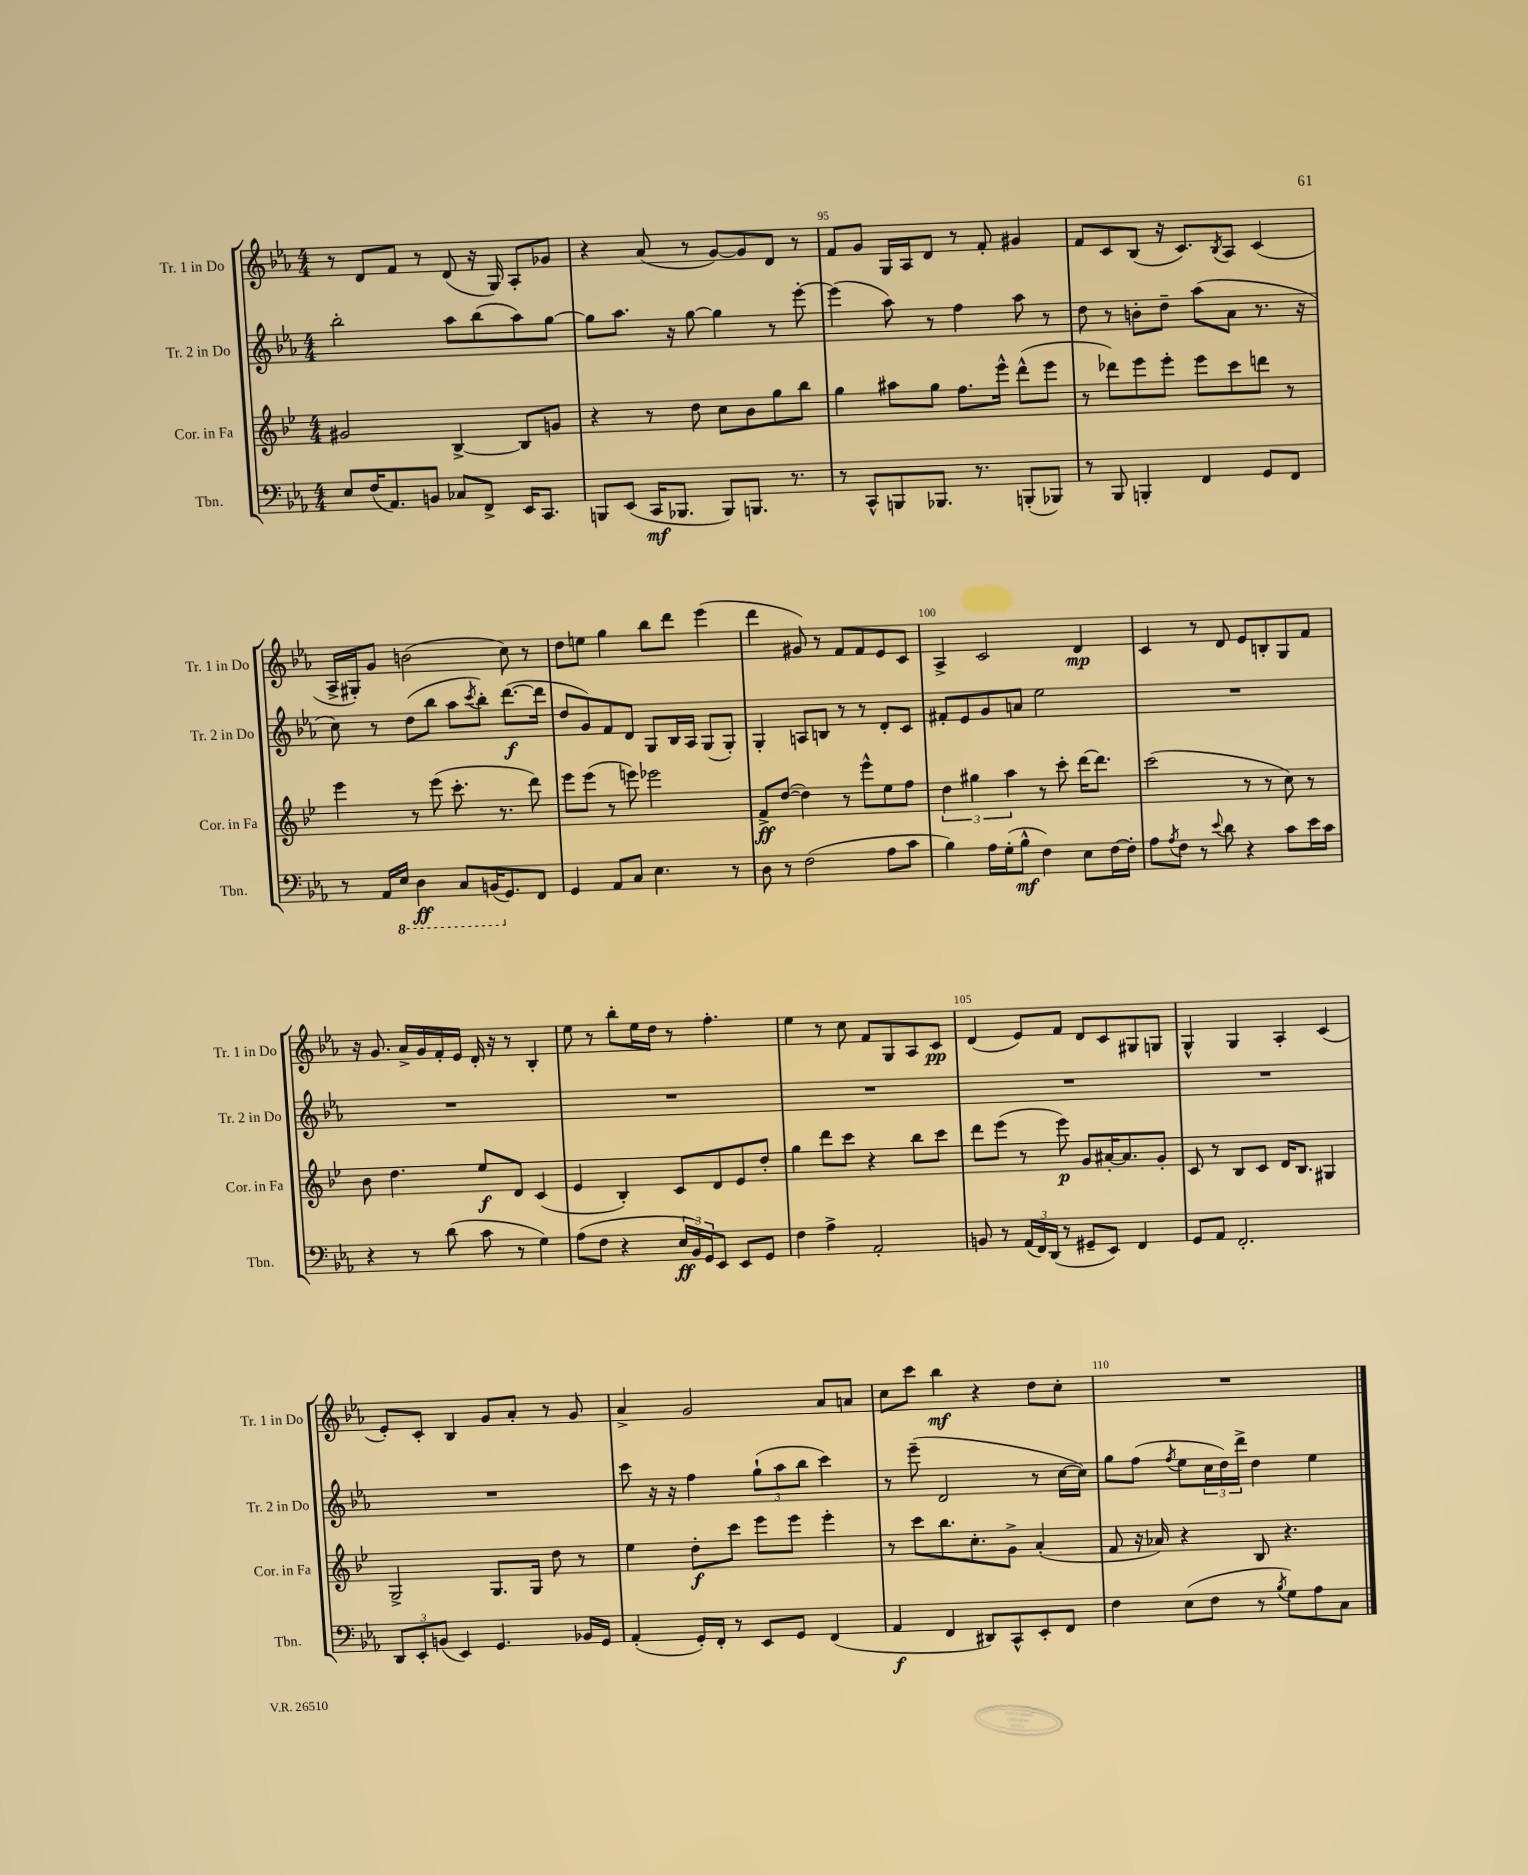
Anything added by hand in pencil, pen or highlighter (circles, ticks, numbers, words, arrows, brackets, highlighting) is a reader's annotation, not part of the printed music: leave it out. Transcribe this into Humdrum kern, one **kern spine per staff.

**kern	**dynam	**kern	**dynam	**kern	**dynam	**kern	**dynam
*part4	*part4	*part3	*part3	*part2	*part2	*part1	*part1
*staff4	*staff4	*staff3	*staff3	*staff2	*staff2	*staff1	*staff1
*I"Tbn.	*	*I"Cor. in Fa	*	*I"Tr. 2 in Do	*	*I"Tr. 1 in Do	*
*I'Tbn.	*	*I'Cor. in Fa	*	*I'Tr. 2 in Do	*	*I'Tr. 1 in Do	*
*clefF4	*	*clefG2	*	*clefG2	*	*clefG2	*
*k[b-e-a-]	*	*k[b-e-]	*	*k[b-e-a-]	*	*k[b-e-a-]	*
*M4/4	*	*M4/4	*	*M4/4	*	*M4/4	*
=93	=93	=93	=93	=93	=93	=93	=93
8E-/L	.	2g#X/	.	2bb-'\	.	8r	.
(16F/K	.	.	.	.	.	8d/L	.
8.AA-/)	.	.	.	.	.	.	.
.	.	.	.	.	.	8f/J	.
8BBn/J	.	.	.	.	.	8r	.
8C-X/L	.	[4B-^/	.	8aa-\L	.	(8d/	.
8FF^/J	.	.	.	(8bb-\	.	16r	.
.	.	.	.	.	.	16G/)	.
16EE-/KL	.	8B-/L]	.	8aa-\)	.	8A-'/L	.
8.CC/J	.	.	.	.	.	.	.
.	.	8gn/J	.	[8gg\J	.	8g-X/J	.
=94	=94	=94	=94	=94	=94	=94	=94
8BBBn/L	.	4r	.	8gg\L]	.	4r	.
(8EE-/J	.	.	.	8.aa-\J	.	.	.
16CC/KL	mf	8r	.	.	.	(8a-/	.
8.BBB-X/J	.	.	.	16r	.	.	.
.	.	8dd\	.	[8gg\	.	8r	.
8BBB-/L)	.	8cc\L	.	4gg\]	.	[8g/L)	.
8.BBBn/J	.	8b-\	.	.	.	8g/]	.
.	.	8gg\	.	8r	.	8d/J	.
8.r	.	.	.	.	.	.	.
.	.	8bb-\J	.	[8eee-'\	.	8r	.
=95	=95	=95	=95	=95	=95	=95	=95
8r	.	4gg\	.	(4eee-\]	.	8f/L	.
8CC^^/L	.	.	.	.	.	8g/J	.
8BBBn/	.	8aa#X\L	.	8aa-\)	.	16G/LL	.
.	.	.	.	.	.	16A-/J	.
8.BBB-X/J	.	8gg\J	.	8r	.	8d/J	.
.	.	8.ff\L	.	4ff\	.	8r	.
8.r	.	.	.	.	.	.	.
.	.	.	.	.	.	8f'/	.
.	.	16eee-^^\Jk	.	.	.	.	.
(8BBBn'/L	.	(8ddd^^\L	.	8aa-\	.	4g#X/	.
8BBB-X/J)	.	8eee-\J	.	8r	.	.	.
=96	=96	=96	=96	=96	=96	=96	=96
8r	.	8r	.	8dd\	.	8f/L	.
8BBB-/	.	8ddd-X\L)	.	8r	.	8c/	.
4BBBn'/	.	8eee-\	.	8bn'\L	.	(8B-/J	.
.	.	8eee-'\J	.	8dd~\J	.	16r	.
.	.	.	.	.	.	8.c/L)	.
4FF/	.	8eee-\L	.	(8aa-\L	.	.	.
.	.	.	.	.	.	8qB-/	.
.	.	8ccc\	.	8a-\J	.	8A-/J	.
8GG/L	.	8dddn\J	.	8.r	.	(4c/	.
8FF/J	.	8r	.	.	.	.	.
.	.	.	.	16r	.	.	.
!!LO:LB:g=z
=97	=97	=97	=97	=97	=97	=97	=97
8r	.	4eee-\	.	8cc\)	.	16A-^/LL	.
.	.	.	.	.	.	16G#X'/J)	.
16AA-/LL	.	.	.	8r	.	8g/J	.
*8ba	*	*	*	*	*	*	*
16EE-/JJ	.	.	.	.	.	.	.
4DD\	ff	8r	.	(8dd\L	.	(2bn\	.
.	.	(8eee-\	.	8bb-\J	.	.	.
8CC/L	.	8.ccc'\	.	8aa-\L	.	.	.
.	.	.	.	8qccc/	.	.	.
(16BBBn/K	.	.	.	8bb-'\J)	.	.	.
*X8ba	*	*	*	*	*	*	*
8.GG/)	.	8.r	.	.	.	.	.
.	.	.	.	([8.ddd\L	f	8cc\)	.
8FF/J	.	8ddd\)	.	.	.	8r	.
.	.	.	.	16ddd\Jk]	.	.	.
=98	=98	=98	=98	=98	=98	=98	=98
4GG/	.	8eee-\L	.	8dd/L	.	8dd\L	.
.	.	(8eee-\J	.	8g/)	.	8een\J	.
8AA-/L	.	8r	.	8f/	.	4gg\	.
8C/J	.	8eeen\)	.	8d/J	.	.	.
4.E-\	.	2eee-X\	.	8G/L	.	8bb-\L	.
.	.	.	.	16B-/L	.	8ddd\J	.
.	.	.	.	16A-/JJ	.	.	.
.	.	.	.	(8G/L	.	(4eee-\	.
8r	.	.	.	8G'/J)	.	.	.
=99	=99	=99	=99	=99	=99	=99	=99
8D\	.	8f^/L	ff	4G'/	.	4ddd\	.
8r	.	([8dd/J	.	.	.	.	.
(2F\	.	4dd\])	.	8An/L	.	8g#X/)	.
.	.	.	.	8Bn/J	.	8r	.
.	.	8r	.	8r	.	8f/L	.
.	.	8eee-^^\L	.	8r	.	8f/	.
8A-\L	.	8ee-\	.	8d'/L	.	8e-/	.
8c\J	.	8ff\J	.	8c/J	.	8c/J	.
=100	=100	=100	=100	=100	=100	=100	=100
4B-\)	.	6dd\	.	8f#X'/L	.	4A-^/	.
.	.	.	.	8e-/	.	.	.
.	.	6gg#X\	.	.	.	.	.
16A-\LL	.	.	.	8g/	.	2c/	.
(16G'\J	.	.	.	.	.	.	.
.	.	6aa\	.	.	.	.	.
8B-^^\J	mf	.	.	8an/J	.	.	.
4F\)	.	8r	.	2ee-\	.	.	.
.	.	8ccc'\	.	.	.	.	.
8E-\L	.	[16ddd\KL	.	.	.	4d/	mp
.	.	8.ddd\J]	.	.	.	.	.
[16F\L	.	.	.	.	.	.	.
16F'\JJ]	.	.	.	.	.	.	.
=101	=101	=101	=101	=101	=101	=101	=101
8A-\L	.	(2ccc\	.	1r	.	4c/	.
8qA-/	.	.	.	.	.	.	.
8F\J	.	.	.	.	.	.	.
8r	.	.	.	.	.	8r	.
8qqe-/	.	.	.	.	.	.	.
8d\	.	.	.	.	.	8d/	.
4r	.	8r	.	.	.	8e-/L	.
.	.	8r	.	.	.	8Bn'/	.
8c\L	.	8cc\)	.	.	.	8G/	.
16e-\L	.	8r	.	.	.	8f/J	.
16c\JJ	.	.	.	.	.	.	.
!!LO:LB:g=z
=102	=102	=102	=102	=102	=102	=102	=102
4r	.	8b-\	.	1r	.	16r	.
.	.	.	.	.	.	8.g/	.
.	.	4.dd\	.	.	.	.	.
8r	.	.	.	.	.	16a-^/LL	.
.	.	.	.	.	.	16g/	.
(8d\	.	.	.	.	.	16f'/	.
.	.	.	.	.	.	16e-/JJ	.
8c\	.	8ee-/L	f	.	.	16d'/	.
.	.	.	.	.	.	16r	.
8r	.	8d/J	.	.	.	8r	.
4G\)	.	(4c/	.	.	.	4B-'/	.
=103	=103	=103	=103	=103	=103	=103	=103
(8A-\L	.	4e-/	.	1r	.	8ee-\	.
8F\J	.	.	.	.	.	8r	.
4r	.	4B-'/)	.	.	.	8bb-'\L	.
.	.	.	.	.	.	16ee-\L	.
.	.	.	.	.	.	16dd\JJ	.
24E-/LL	ff	8c/L	.	.	.	8r	.
24BB-/)	.	.	.	.	.	.	.
24GG/J	.	.	.	.	.	.	.
8EE-/J	.	8d/	.	.	.	4.ff'\	.
8EE-/L	.	8e-/	.	.	.	.	.
8GG/J	.	8dd'/J	.	.	.	.	.
=104	=104	=104	=104	=104	=104	=104	=104
4F\	.	4gg\	.	1r	.	4ee-\	.
4A-^\	.	8ddd\L	.	.	.	8r	.
.	.	8ccc\J	.	.	.	8cc\	.
2AA-'/	.	4r	.	.	.	8f/L	.
.	.	.	.	.	.	8G/	.
.	.	8bb-\L	.	.	.	8A-/	.
.	.	8ccc\J	.	.	.	8c/J	pp
=105	=105	=105	=105	=105	=105	=105	=105
8BBn/	.	8ddd\L	.	1r	.	(4d/	.
8r	.	(8eee-\J	.	.	.	.	.
(24AA-/LL	.	8r	.	.	.	8e-/L)	.
24FF/)	.	.	.	.	.	.	.
(24DD/JJ	.	.	.	.	.	.	.
8r	.	8eee-\)	p	.	.	8f/J	.
8GG#X~/L	.	8g/L	.	.	.	8d/L	.
8EE-/J)	.	[16a#X'/K	.	.	.	8c/	.
.	.	8.a#/]	.	.	.	.	.
4FF/	.	.	.	.	.	8G#X/	.
.	.	8g'/J	.	.	.	8Gn/J	.
=106	=106	=106	=106	=106	=106	=106	=106
8GG/L	.	8c/	.	1r	.	4G^^/	.
8AA-/J	.	8r	.	.	.	.	.
2.FF'/	.	8B-/L	.	.	.	4G/	.
.	.	8c/J	.	.	.	.	.
.	.	16d/KL	.	.	.	4A-'/	.
.	.	8.B-/J	.	.	.	.	.
.	.	4G#X/	.	.	.	(4c/	.
!!LO:LB:g=z
=107	=107	=107	=107	=107	=107	=107	=107
12DD/L	.	2G^/	.	1r	.	8e-'/L)	.
12EE-'/	.	.	.	.	.	.	.
.	.	.	.	.	.	8c'/J	.
(12BBn/J	.	.	.	.	.	.	.
4EE-/)	.	.	.	.	.	4B-/	.
4.GG/	.	8.G/L	.	.	.	8g/L	.
.	.	.	.	.	.	8a-'/J	.
.	.	16G/Jk	.	.	.	.	.
.	.	8dd\	.	.	.	8r	.
16BB-X/LL	.	8r	.	.	.	8g/	.
16GG/JJ	.	.	.	.	.	.	.
=108	=108	=108	=108	=108	=108	=108	=108
(4AA-'/	.	4ee-\	.	8ccc\	.	4a-^/	.
.	.	.	.	16r	.	.	.
.	.	.	.	16r	.	.	.
16GG'/LL)	.	8dd'\L	f	4ff\	.	2g/	.
16FF'/JJ	.	.	.	.	.	.	.
8r	.	8ccc\J	.	.	.	.	.
8EE-/L	.	8eee-\L	.	(12gg`\L	.	.	.
.	.	.	.	12aa-\	.	.	.
8GG/J	.	8eee-\J	.	.	.	.	.
.	.	.	.	12bb-\J	.	.	.
(4FF/	.	4eee-'\	.	4ccc\)	.	8a-/L	.
.	.	.	.	.	.	8an/J	.
=109	=109	=109	=109	=109	=109	=109	=109
4AA-/	f	8r	.	8r	.	8cc\L	.
.	.	8ccc\L	.	(8eee-~\	.	8ccc\J	.
4FF/	.	8.bb-\	.	2d/	.	4bb-\	mf
.	.	8.cc'\	.	.	.	.	.
8DD#X/L)	.	.	.	.	.	4r	.
8CC^^/	.	8g^\J	.	.	.	.	.
8EE-'/	.	(4a'/	.	8r	.	8dd\L	.
8FF/J	.	.	.	[16cc\LL	.	8cc'\J	.
.	.	.	.	16cc\JJ])	.	.	.
=110	=110	=110	=110	=110	=110	=110	=110
4F\	.	8f/	.	8gg\L	.	1r	.
.	.	16r	.	(8ff\J	.	.	.
.	.	16a-X/)	.	.	.	.	.
.	.	.	.	8qff/	.	.	.
(8E-\L	.	4r	.	8ee-\L	.	.	.
8F\J	.	.	.	24cc\L	.	.	.
.	.	.	.	24dd\)	.	.	.
.	.	.	.	24ddd^\JJ	.	.	.
8r	.	8B-/	.	4dd\	.	.	.
8qB-/	.	.	.	.	.	.	.
8G\L)	.	4.r	.	.	.	.	.
8A-\	.	.	.	4ee-\	.	.	.
8C\J	.	.	.	.	.	.	.
==	==	==	==	==	==	==	==
*-	*-	*-	*-	*-	*-	*-	*-
